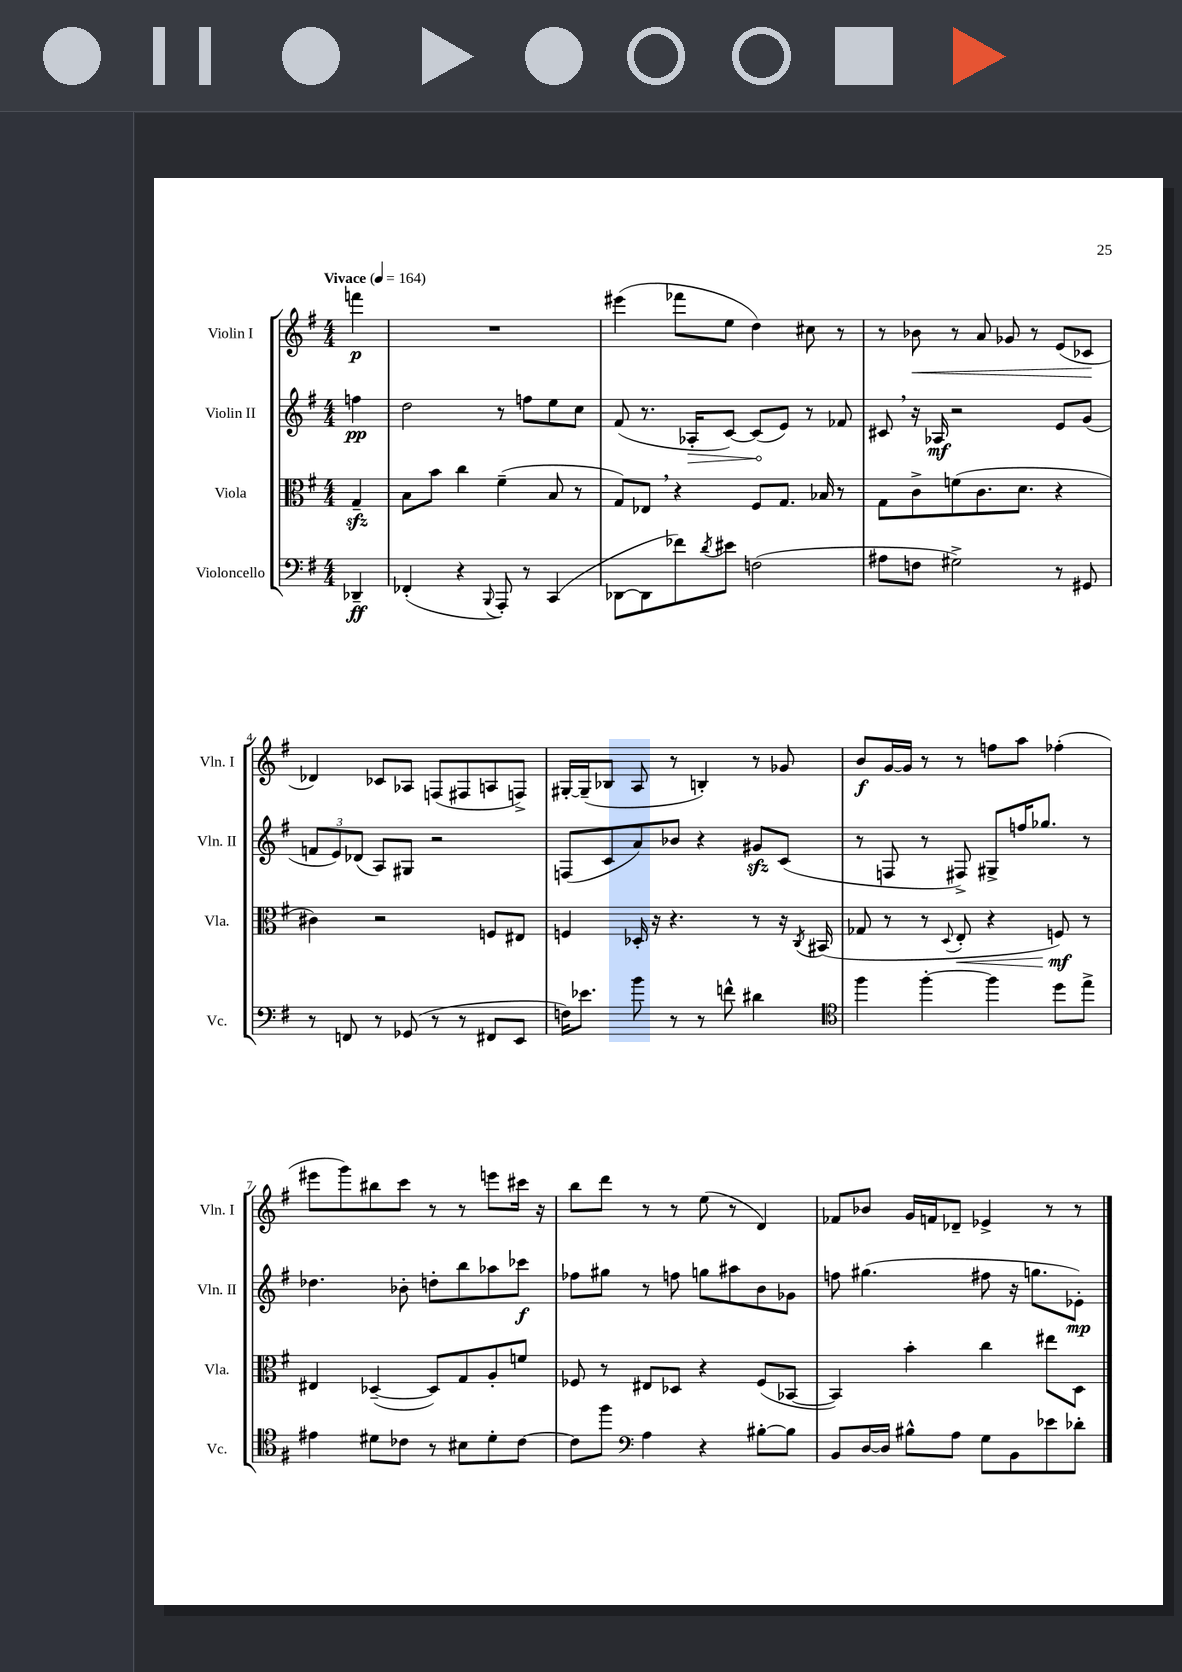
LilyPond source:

<<
\new StaffGroup <<
\new Staff = "s0" \with { instrumentName = "Violin I" shortInstrumentName = "Vln. I" } {
    \clef treble \key g \major \numericTimeSignature \time 4/4 \partial 4 \tempo "Vivace" 4 = 164
    f'''4\p |
    R1 |
    eis'''4( fes'''8 e''8 d''4) cis''8 r8 |
    r8 bes'8\< r8 a'8 ges'8 r8 e'8( ces'8\! |
    des'4) ces'8 aes8 f8( fis8 a8 f8->) |
    gis16~-. gis16--( bes8 a8 r8 b4-.) r8 ges'8 |
    b'8\f g'16~ g'16 r8 r8 f''8 a''8 fes''4-.( |
    eis'''8 g'''8) bis''8 c'''8 r8 r8 e'''8 cis'''16 r16 |
    b''8 d'''8 r8 r8 e''8( r8 d'4) |
    fes'8 bes'8 g'16 f'16 des'8-- ees'4-> r8 r8 \bar "|." |
}
\new Staff = "s1" \with { instrumentName = "Violin II" shortInstrumentName = "Vln. II" } {
    \clef treble \key g \major \numericTimeSignature \time 4/4 \partial 4
    f''4\pp |
    d''2 r8 f''8 e''8 c''8 |
    fis'8( r8. \once \override Hairpin.circled-tip = ##t aes16-.\> c'8~) c'8\!( e'8) r8 fes'8 |
    cis'8 \breathe r16 aes16\mf r2 e'8 g'8( |
    \tuplet 3/2 { f'8 e'8) des'8( } a8) gis8 r2 |
    f8( c'8 a'8) bes'8 r4 gis'8\sfz c'8( |
    r8 f8 r8 fis8->) gis8-> f''16 ges''8. r8 |
    des''4. bes'8-. d''8-. b''8 aes''8 ces'''8\f |
    fes''8 gis''8 r8 f''8 g''8 ais''8 b'8 ges'8 |
    f''8 gis''4.( fis''8 r16 g''8. ees'8-.\mp) \bar "|." |
}
\new Staff = "s2" \with { instrumentName = "Viola" shortInstrumentName = "Vla." } {
    \clef alto \key g \major \numericTimeSignature \time 4/4 \partial 4
    g4--\sfz |
    b8 b'8 c''4 fis'4--( b8 r8 |
    g8) ees8 \breathe r4 fis8 g8. bes16 r8 |
    g8 c'8-> f'8( c'8. d'8. r4 |
    cis'4) r2 f8 eis8 |
    f4 des16-. r16 r4. r8 r16 \acciaccatura { c8 } bis,16( |
    ges8 r8 r8 \appoggiatura { d8 } e8-.\< r4 f8\mf\!) r8 |
    eis4 des4~--( des8) g8 a8-. f'8 |
    fes8 r8 eis8 des8 r4 fes8( bes,8~ |
    bes,4) b'4-. c''4 eis''8 d8 \bar "|." |
}
\new Staff = "s3" \with { instrumentName = "Violoncello" shortInstrumentName = "Vc." } {
    \clef bass \key g \major \numericTimeSignature \time 4/4 \partial 4
    des,4--\ff |
    fes,4-.( r4 \appoggiatura { b,,8 } a,,8-.) r8 c,4( |
    des,8~ des,8 fes'8) \acciaccatura { d'8 } eis'8 f2( |
    ais8 f8 gis2->) r8 gis,8 |
    r8 f,8 r8 ges,8( r8 r8 fis,8 e,8 |
    f16) ees'8. b'8 r8 r8 f'8-^ dis'4 |
    \clef tenor fis''4 fis''4~-. fis''4 d''8 e''8-> |
    eis'4 dis'8 ces'8 r8 bis8 dis'8-. ces'8~ |
    ces'8 fis''8 \clef bass a4 r4 bis8~-. bis8 |
    b,8 d16~ d16 bis8-^ a8 g8 b,8 ees'8 des'8-. \bar "|." |
}
>>
>>
